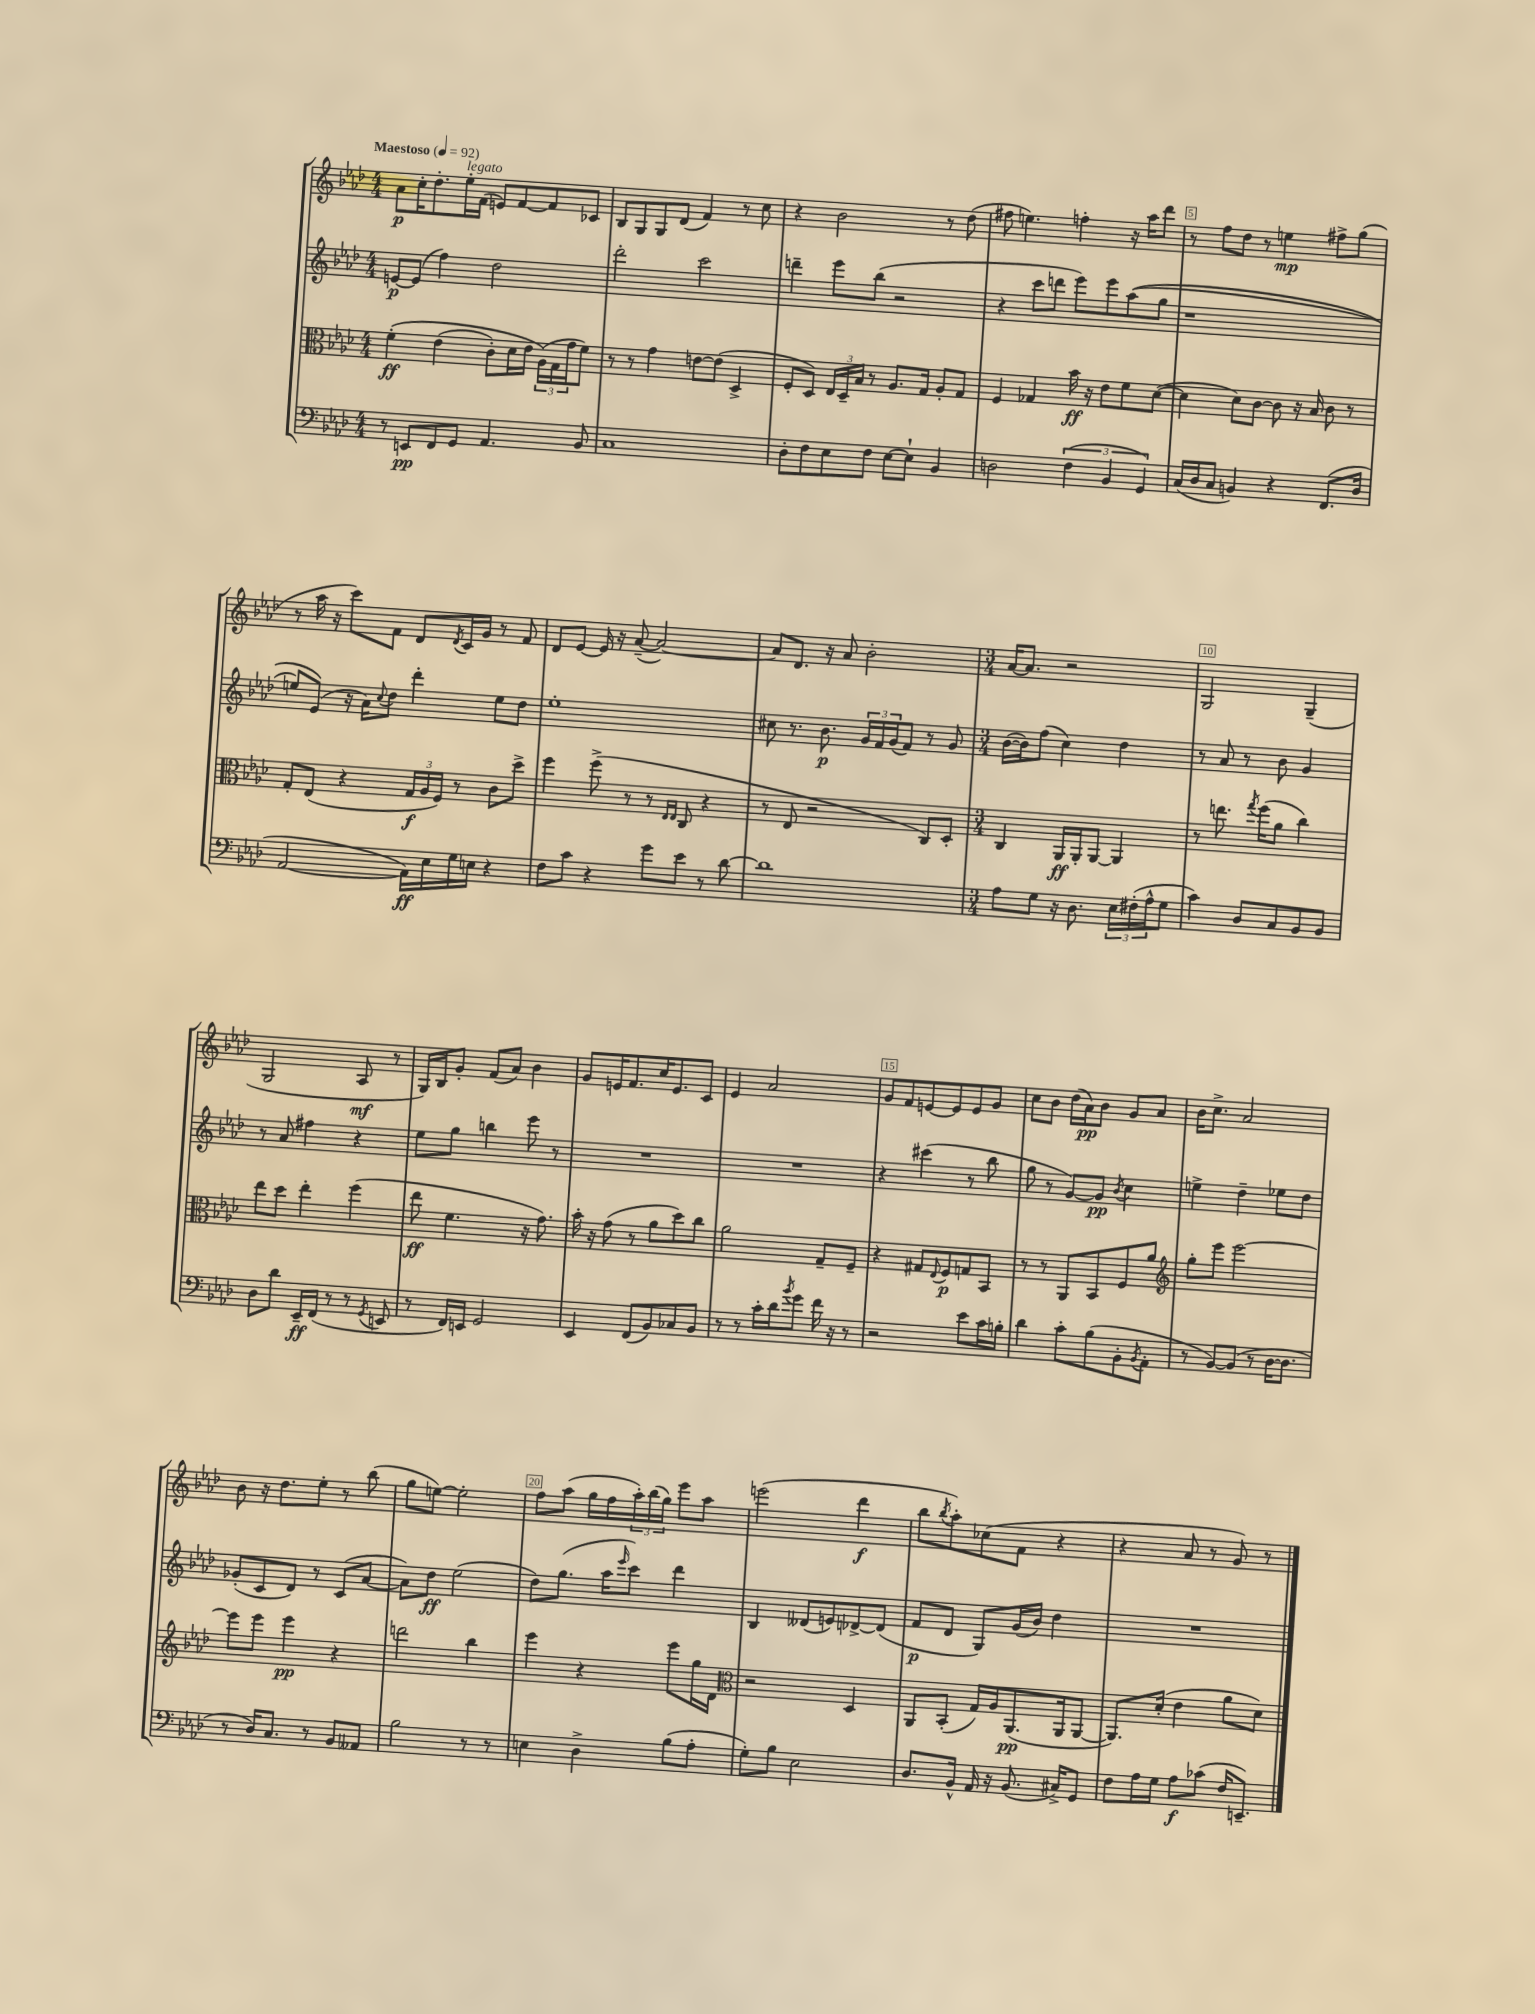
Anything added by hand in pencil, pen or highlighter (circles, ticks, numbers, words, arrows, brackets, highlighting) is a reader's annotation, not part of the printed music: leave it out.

**kern	**kern	**kern	**kern
*staff4	*staff3	*staff2	*staff1
*clefF4	*clefC3	*clefG2	*clefG2
*k[b-e-a-d-]	*k[b-e-a-d-]	*k[b-e-a-d-]	*k[b-e-a-d-]
*M4/4	*M4/4	*M4/4	*M4/4
*MM92	*MM92	*MM92	*MM92
8r	&(4f'	[8e	8a-
8EE	.	(8e]	16cc'
.	.	.	8.dd-'
8FF	(4e-	4ff)	.
8GG	.	.	16ee-'
.	.	.	(16f
4.AA-	8c')	2dd-	8e)
.	16d-	.	[8f
.	16e-	.	.
.	(24A-&)	.	8f]
.	24G	.	.
.	24g	.	.
8BB-	8f)	.	8c-
=	=	=	=
1C	8r	2ddd-'	8B-
.	8r	.	8G
.	4g	.	8G
.	.	.	(8d-
.	[8e	2ccc	4f)
.	(8e]	.	.
.	4D-^	.	8r
.	.	.	8cc
=	=	=	=
8D-'	8F'	4ddd~	4r
8F	8D-)	.	.
8E-	24E-	8eee-	2b-
.	24D-~	.	.
.	24B-	.	.
8F	8r	(8bb-	.
[8E-	8.A-	2r	.
8E-`]	.	.	.
.	16G	.	.
4BB-	8A-'	.	8r
.	8G	.	(8dd-
=	=	=	=
2D	4F	4r	8ff#
.	.	.	4.ee)
.	4G-	8ccc	.
.	.	8ddd	.
(6F	16b-	8eee-)	4ff'
.	16r	.	.
.	8e-	8eee-	.
6BB-	.	.	.
.	8f	&((8aa-	16r
.	.	.	16aa-
6GG)	.	.	.
.	([8d-	8gg	8ddd-
=	=	=	=
(16C	4d-]	1r	8r
16D-	.	.	.
8C	.	.	8ff
4BB)	8d-)	.	8dd-
.	[8c	.	8r
4r	8c]	.	4ee
.	16r	.	.
.	16B-	.	.
(8.FF	8c	.	8ff#^
.	8r	.	(8gg
16D-	.	.	.
=	=	=	=
[2AA-	8G'	8ee)	8r
.	(8E-	(8e-&)	16aa-
.	.	.	16r
.	4r	16r	8ccc)
.	.	16a-)	.
.	.	8qqcc	.
.	.	8dd-	8f
16AA-])	24G	4ddd-'	8d-
.	24A-	.	.
16E-	.	.	.
.	24F)	.	.
.	.	.	8qd-
16G	8r	.	16c
16E	.	.	16g
4r	8c	8ee	8r
.	8dd-^	8dd-	8f
=	=	=	=
8F	4ff	1ee-'	8d-
8c	.	.	[8e-
4r	(8ff^	.	16e-]
.	.	.	16r
.	8r	.	([8a-~
8g	8r	.	2a-_)
.	16qqE-	.	.
.	16qqE-	.	.
8e-	8C	.	.
8r	4r	.	.
[8d-	.	.	.
=	=	=	=
1d-]	8r	8cc#	8a-]
.	8E-	8.r	8.d-
.	2r	.	.
.	.	8.b-	16r
.	.	.	8a-
.	.	24g	2b-'
.	.	24f	.
.	.	(24g	.
.	.	8f)	.
.	8C)	8r	.
.	8D-'	8g	.
=	=	=	=
*M3/4	*M3/4	*M3/4	*M3/4
8A-	4C	([16b-	[16a-
.	.	16b-])	8.a-]
8G	.	(8ff	.
16r	16AA-	4cc)	2r
8.D-	16AA-'	.	.
.	[8AA-	.	.
24E-	4AA-]	4dd-	.
(24F#'	.	.	.
24A-^^	.	.	.
8G	.	.	.
=	=	=	=
4c)	8r	8r	2G
.	8.ee	8a-	.
8D-	.	8r	.
.	8qgg	.	.
.	(16ff	.	.
8C	8a-	8b-	.
8BB-	4cc)	4g	(4G~
8BB-	.	.	.
=	=	=	=
8D-	8ee-	8r	2G
8d-	8dd-	8a-	.
16EE-~	4ee-'	4ff#	.
(16FF	.	.	.
8r	.	.	.
8r	(4ff	4r	8A-
8qGG	.	.	.
8EE	.	.	8r
=	=	=	=
8r	8ee-	8ee-	16G)
.	.	.	16B-
16FF)	4.f	8gg	8g'
16EE	.	.	.
2GG	.	4bb	(8f
.	.	.	8a-)
.	16r	8eee-	4b-
.	8.g)	.	.
.	.	8r	.
=	=	=	=
4EE-	16b-'	2.r	8g
.	16r	.	.
.	(8g	.	16e
.	.	.	8.f
(8FF	8r	.	.
8BB-)	8a-	.	16cc
.	.	.	8.e
8C-	8dd-)	.	.
8BB-	8cc	.	8c
=	=	=	=
8r	2a-	2.r	4e-
8r	.	.	.
16c'	.	.	2a-
16d-	.	.	.
8qb-	.	.	.
8g	.	.	.
16f	8G~	.	.
16r	.	.	.
8r	8F~	.	.
=	=	=	=
2r	4r	4r	8g
.	.	.	8f
.	8G#	(4ccc#	[8e
.	8qqE-	.	.
.	8F	.	8e]
8e-	8G	8r	8e
16c	8BB-	8bb-	8g
16B'	.	.	.
=	=	=	=
4d-	8r	8gg	8cc
.	8r	8r	8b-
8c'	8AA-	[8g)	(16dd-
.	.	.	16a-)
(8B-	8BB-	8g]	8b-
.	.	8qb-	.
8BB-'	8F	4cc	8g
8qBB-	.	.	.
8AA-'	8a-	.	8a-
=	=	=	=
*	*clefG2	*	*
8r	8gg'	4ee^	16b-
.	.	.	8.cc^
[8BB-)	8eee-	.	.
(8BB-]	[2eee-	4dd-~	2a-
8r	.	.	.
[16D-	.	8ee-	.
8.D-]	.	.	.
.	.	8dd-	.
=	=	=	=
8r	8eee-]	(8g-'	8b-
16D-)	8eee-	8c	16r
8.C	.	.	8.dd-
.	4eee-	8d-)	.
8r	.	8r	8ee-'
8BB-	4r	(8c	8r
8AA--	.	[8a-	(8bb-
=	=	=	=
2B-	2ddd	8a-])	8gg
.	.	8dd-	[8ee)
.	.	(2ee-	2ee']
8r	4bb-	.	.
8r	.	.	.
=	=	=	=
4E	4eee-	8dd-)	8ff
.	.	(8.gg	(8aa-
4D-^	4r	.	16gg
.	.	16aa-	16ff
.	.	16qqeee-	.
.	.	8ccc)	24aa-')
.	.	.	(24bb-
.	.	.	24gg)
(8B-	8eee-	4ddd-	8eee-
8A-'	16gg	.	8aa-
.	16d-	.	.
=	=	=	=
*	*clefC3	*	*
8G')	2r	4B-	(2eee
8B-	.	.	.
2E-	.	(8d--	.
.	.	8e)	.
.	4D-	[8d-^	4ddd-
.	.	(8d-]	.
=	=	=	=
8.D-	8AA-	8f	8bb-
.	.	.	8qbb-
.	(8BB-'	8d-	8aa-')
16BB-^^	.	.	.
16AA-	16G)	8G)	(8cc-
16r	16A-	.	.
(8.BB-	(8.AA-	(16g	8f
.	.	16b-)	.
.	.	4dd-	4r
16C#^)	16AA-	.	.
8GG	[8AA-	.	.
=	=	=	=
8F	8.AA-])	2.r	4r
16A-	.	.	.
16G	(16d-'	.	.
8A-	4e-	.	8a-
(8c-	.	.	8r
16F	8a-	.	8g)
8.EE~)	.	.	.
.	8d-)	.	8r
==	==	==	==
*-	*-	*-	*-
